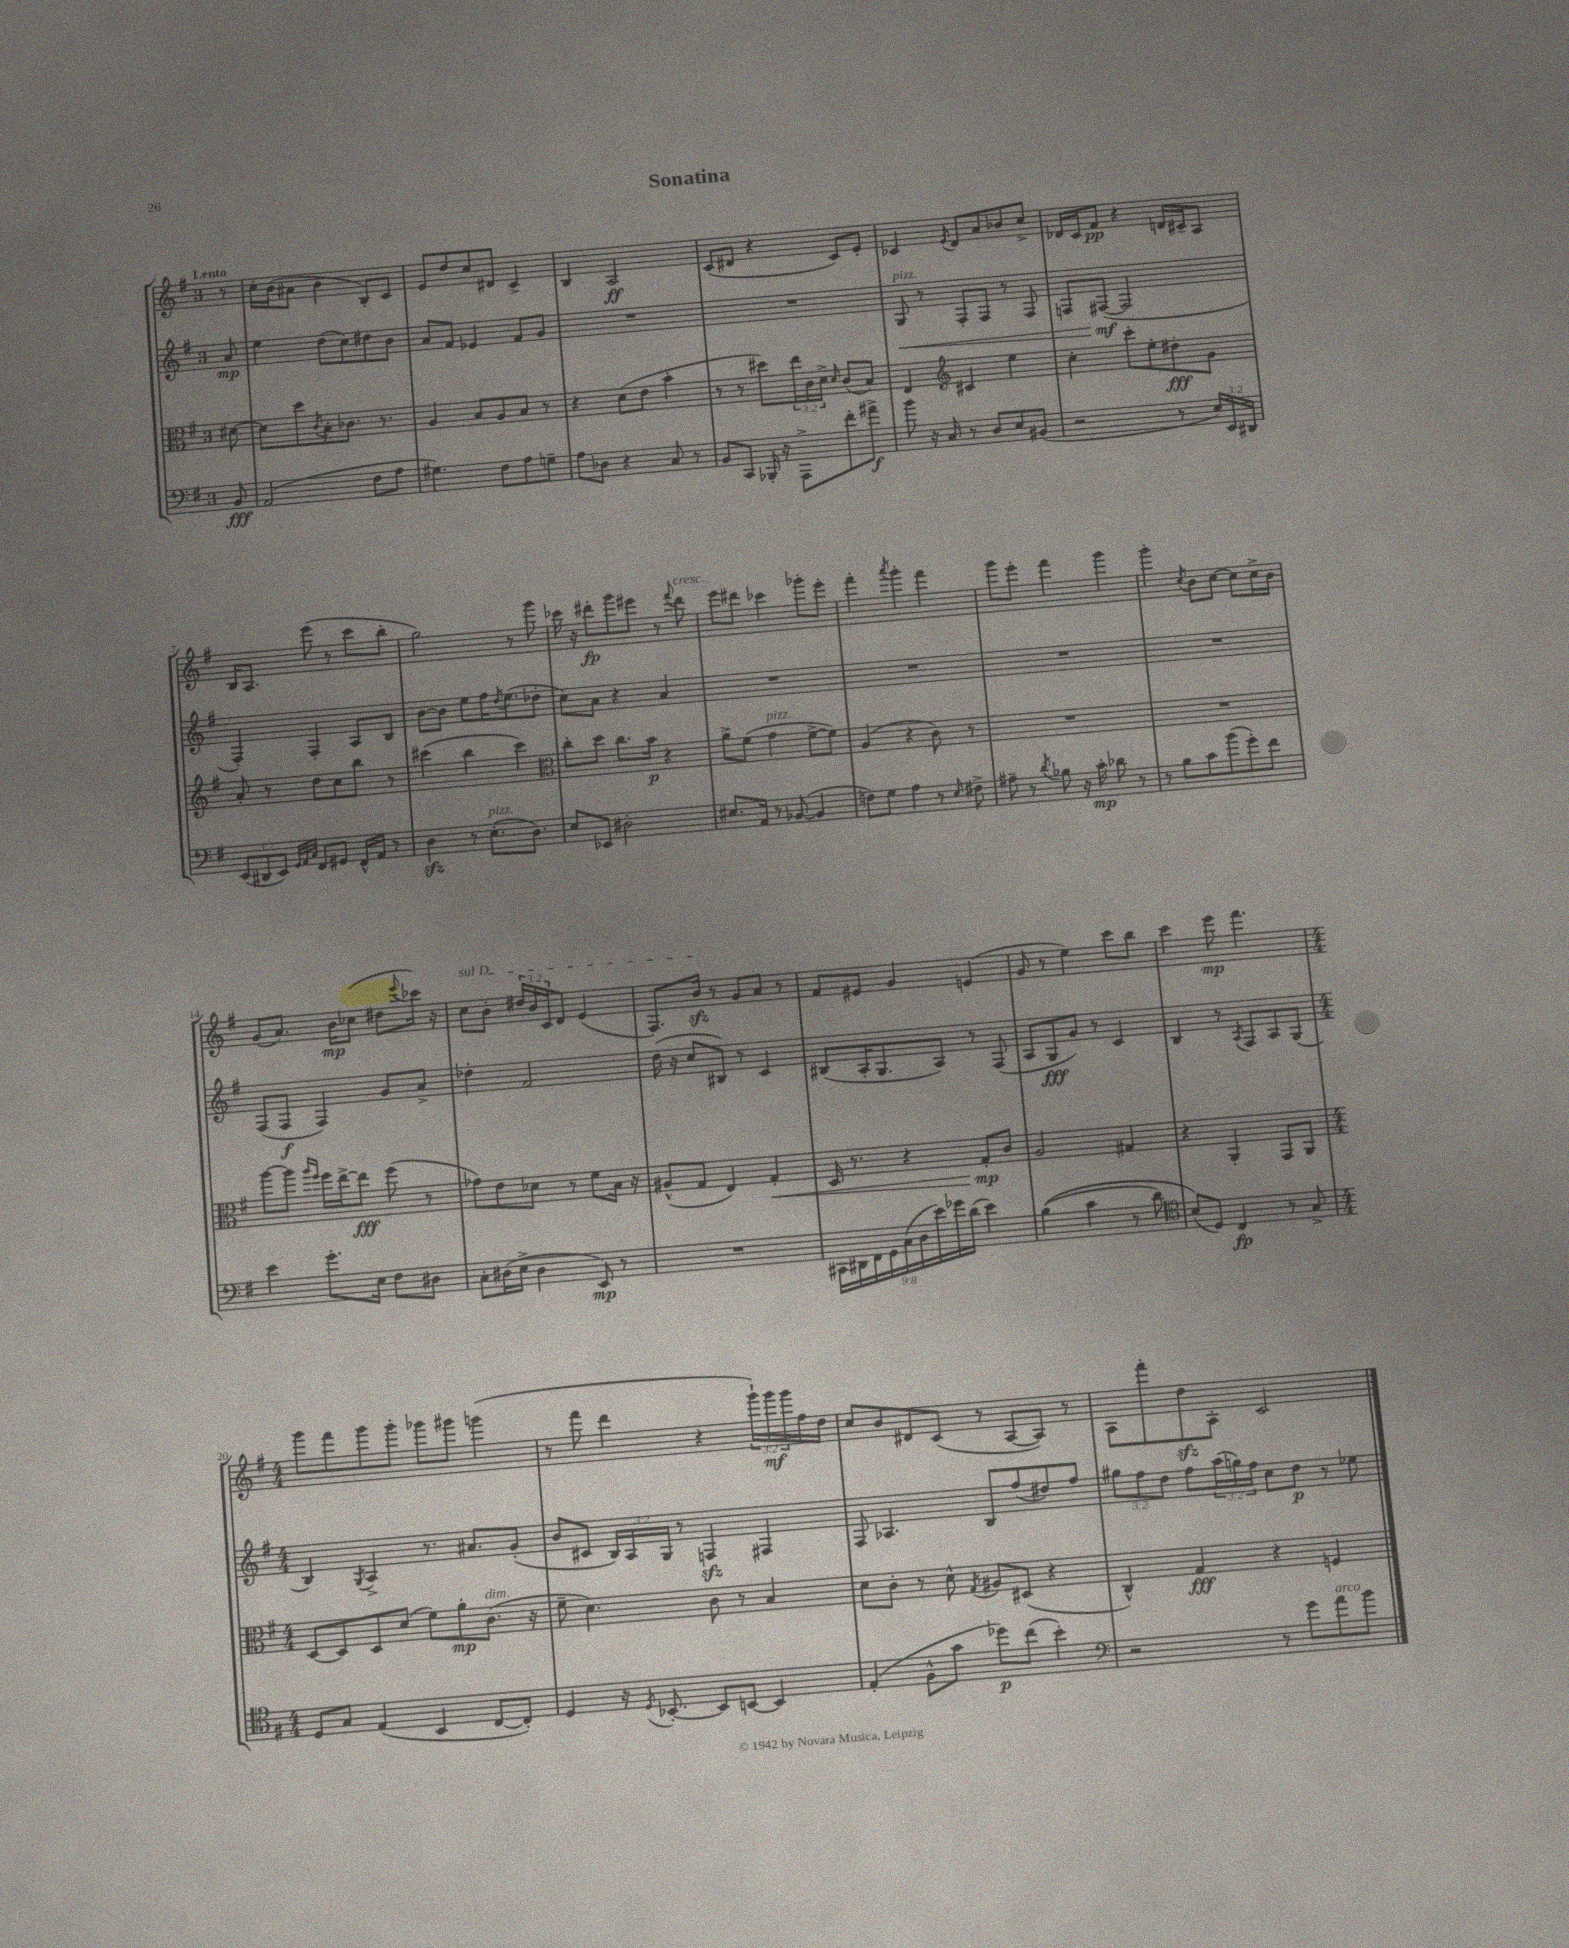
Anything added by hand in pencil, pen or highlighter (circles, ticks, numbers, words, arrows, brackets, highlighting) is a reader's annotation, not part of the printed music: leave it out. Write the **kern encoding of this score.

**kern	**kern	**kern	**kern
*staff4	*staff3	*staff2	*staff1
*clefF4	*clefC3	*clefG2	*clefG2
*k[f#]	*k[f#]	*k[f#]	*k[f#]
*M3/4	*M3/4	*M3/4	*M3/4
8BB	[8d#	8a	8r
=	=	=	=
(2AA	8d#]	4ee	16cc'
.	.	.	(16b
.	8dd	.	8a#
.	8qc	.	.
.	8B'	(8dd	4b
.	8.c-	8cc)	.
8F#	.	8dd#	8B')
.	8.r	.	.
8A	.	8b	8c
=	=	=	=
4.G#)	4A	8a	8e
.	.	8f#	8dd
.	8B	4e-	8cc
8F#	8A	.	8d#
8A	8B	8f#	4c^
8G~	8r	8g	.
=	=	=	=
8A	4r	2.r	4B
8D-	.	.	.
4r	(8d	.	2A
.	8e	.	.
8C	4b'	.	.
8r	.	.	.
=	=	=	=
8BB	8r	2.r	(8c
8CC	8r	.	8d#
16BBB-'	8dd#)	.	4r
16r	.	.	.
8AAA^	24ee	.	.
.	24c	.	.
.	24d^	.	.
.	16qqd	.	.
8f#'	(8c	.	8c)
8a#^	8B)	.	8e'
=	=	=	=
8b	4E	8G	4c-
16r	.	8r	.
16C	.	.	.
*	*clefG2	*	*
.	.	.	8qe
8r	4c#	8F#'	8d
8D	.	8F#	8a
8E	4ee	8r	8b-
(8BB#	.	8F#	8cc^
=	=	=	=
2r	4cc'	8F	16d-
.	.	.	16c
.	.	([8F#	8f#
.	8ccc'	2F#]	4r
.	8ee'	.	.
8r	8dd#'	.	16d
.	.	.	16c#~
24E)	8g	.	8A
24EE	.	.	.
24DD#	.	.	.
=	=	=	=
(12EE	8a'	4F#')	16B
.	.	.	8.A
12DD#	.	.	.
.	8r	.	.
12EE)	.	.	.
32qqGG	.	.	.
32qqAA	.	.	.
32qqC	.	.	.
8FF#	8dd	4F#'	(8eee
8GG#	8cc	.	8r
16FF#^^	8bb	8A	8ccc
16AA	.	.	.
8r	8r	8B	8bb'
=	=	=	=
4D	(4ccc#	[8b	2gg)
.	.	8b]	.
8r	4bb	8ee	.
(8.E'	.	16ff#	.
.	.	8qdd	.
.	.	(8.ee	.
.	4ccc#)	.	8r
8.D)	.	.	.
.	.	8dd-'	8ggg
=	=	=	=
*	*clefC3	*	*
8E	8cc'	8cc)	16ccc-
.	.	.	16r
8EE-	8dd	8a	8ddd#'
2D#'	8.cc	4r	8ggg
.	.	.	8eee#
.	16b	.	.
.	4r	4a	8r
.	.	.	8qqfff#
.	.	.	8ddd#
=	=	=	=
8.E#	8a^	2.r	8eee
.	(8f#	.	8ddd#
16AA	.	.	.
8r	4g	.	4ccc-
([8BB-	.	.	.
4BB-]	[8f#^	.	8ggg-'
.	8f#])	.	8eee'
=	=	=	=
8F)	(4A	2.r	4fff#'
8G	.	.	.
.	.	.	8qaaa
4A	4r	.	4ggg'
8r	8c)	.	4fff#
16qqE	.	.	.
8F#^	8r	.	.
=	=	=	=
8A#~	2.r	2.r	8ggg
8r	.	.	8eee'
8qd	.	.	.
8B-	.	.	4fff#
16r	.	.	.
16c'	.	.	.
8d-	.	.	4ggg
8r	.	.	.
=	=	=	=
8r	2.r	2.r	4ggg'
8B	.	.	.
.	.	.	8qcc
8c	.	.	8b
(8b	.	.	[8cc
8g')	.	.	8cc]
8f#	.	.	16cc^
.	.	.	16b
=	=	=	=
4e	[8aa	(8F#	(8g
.	8aa]	8F#	8.a)
.	16qqaa	.	.
.	16qqff#	.	.
8.g'	16ff#	4F#)	.
.	[16ee^	.	16b
.	8ee]	.	(8cc-
16E	.	.	.
8F#	(8ff#	8g	8dd#
.	.	.	8qqeee
8D#	8r	8a^	16ccc-)
.	.	.	16r
=	=	=	=
8C'	8g-)	4dd-'	8cc
(16D#	8e	.	8b'
16E^	.	.	.
4D#	8d-	2f#	24dd#
.	.	.	24b
.	.	.	24c
.	8r	.	8d
8EE)	8f#	.	(4e
8r	16B	.	.
.	16r	.	.
=	=	=	=
2.r	(8A#^^	(16dd	8.F#)
.	.	16r	.
.	8G	8cc	.
.	.	.	16b
.	4E)	8B#)	8r
.	.	8r	8g
.	4G'	4c	8a
.	.	.	8r
=	=	=	=
18CC#	16D	(8B#	8f#
18DD#	.	.	.
.	8.r	.	.
18FF#	.	.	.
.	.	16A'	8e#
18GG	.	.	.
.	.	8.G	.
(18C	.	.	.
.	4r	.	4g
18D	.	.	.
18e)	.	.	.
.	.	8A)	.
18g-	.	.	.
(18d	.	.	.
4e)	8G'	8r	(4e
.	8c	(8F#	.
=	=	=	=
&((4B	2A	8A	8g
.	.	8G	8r
4c	.	8g)	4ee)
.	.	8r	.
8r	4G#	4c	8ccc
8d)	.	.	8bb
=	=	=	=
*clefC4	*	*	*
(8B&)	4r	4B	4ccc
8D)	.	.	.
4C	4AA'	8r	8eee
.	.	8qA	.
.	.	8F#	4.fff#
8r	8GG	8A	.
8G^	8AA	(8G	.
=	=	=	=
*M4/4	*M4/4	*M4/4	*M4/4
8D	[8D	4B)	8ggg
8G	8D]	.	8fff#
.	.	8qG	.
(4E	8D	4A^	8ggg
.	(8d	.	8ggg'
4BB	8f#)	8.r	8ggg-
.	8a'	.	8ggg#
.	.	8.a#	.
[8C	(8.c	.	(4ggg
8C'])	.	(8g'	.
.	16r	.	.
=	=	=	=
4D	8f#~	8b	8r
.	4.d)	8c#	8fff#
16r	.	24B)	4ddd
.	.	24A	.
8qD	.	.	.
[8.BB-'	.	.	.
.	.	24G	.
.	.	8r	.
8BB-]	8c	4F	4r
[8BB	8r	.	.
4BB]	4B	4F#	24ggg`)
.	.	.	24ggg
.	.	.	24ggg
.	.	.	16ff#
.	.	.	16dd
=	=	=	=
(4E'	8d	8F#	8cc
.	8c'	4.A-	8b
8F#^^	8r	.	8d#
8g	8d^^	.	(8c
.	8qG	.	.
8dd-)	8A#	8B	8r
(8cc	(8D#	(8ff#	[8A
4b')	4r	8dd#)	8A])
.	.	8ff#	8r
=	=	=	=
*clefF4	*	*	*
2r	4C^^)	12gg#	8A
.	.	12ff#	.
.	.	.	8fff#'
.	.	12dd	.
.	4G	8ff#	8dd
.	.	(24aa	8A'
.	.	24gg)	.
.	.	24ff#	.
8r	4r	8cc	2c
8g	.	8dd	.
8a	4F	8r	.
8b	.	8ee-	.
==	==	==	==
*-	*-	*-	*-
